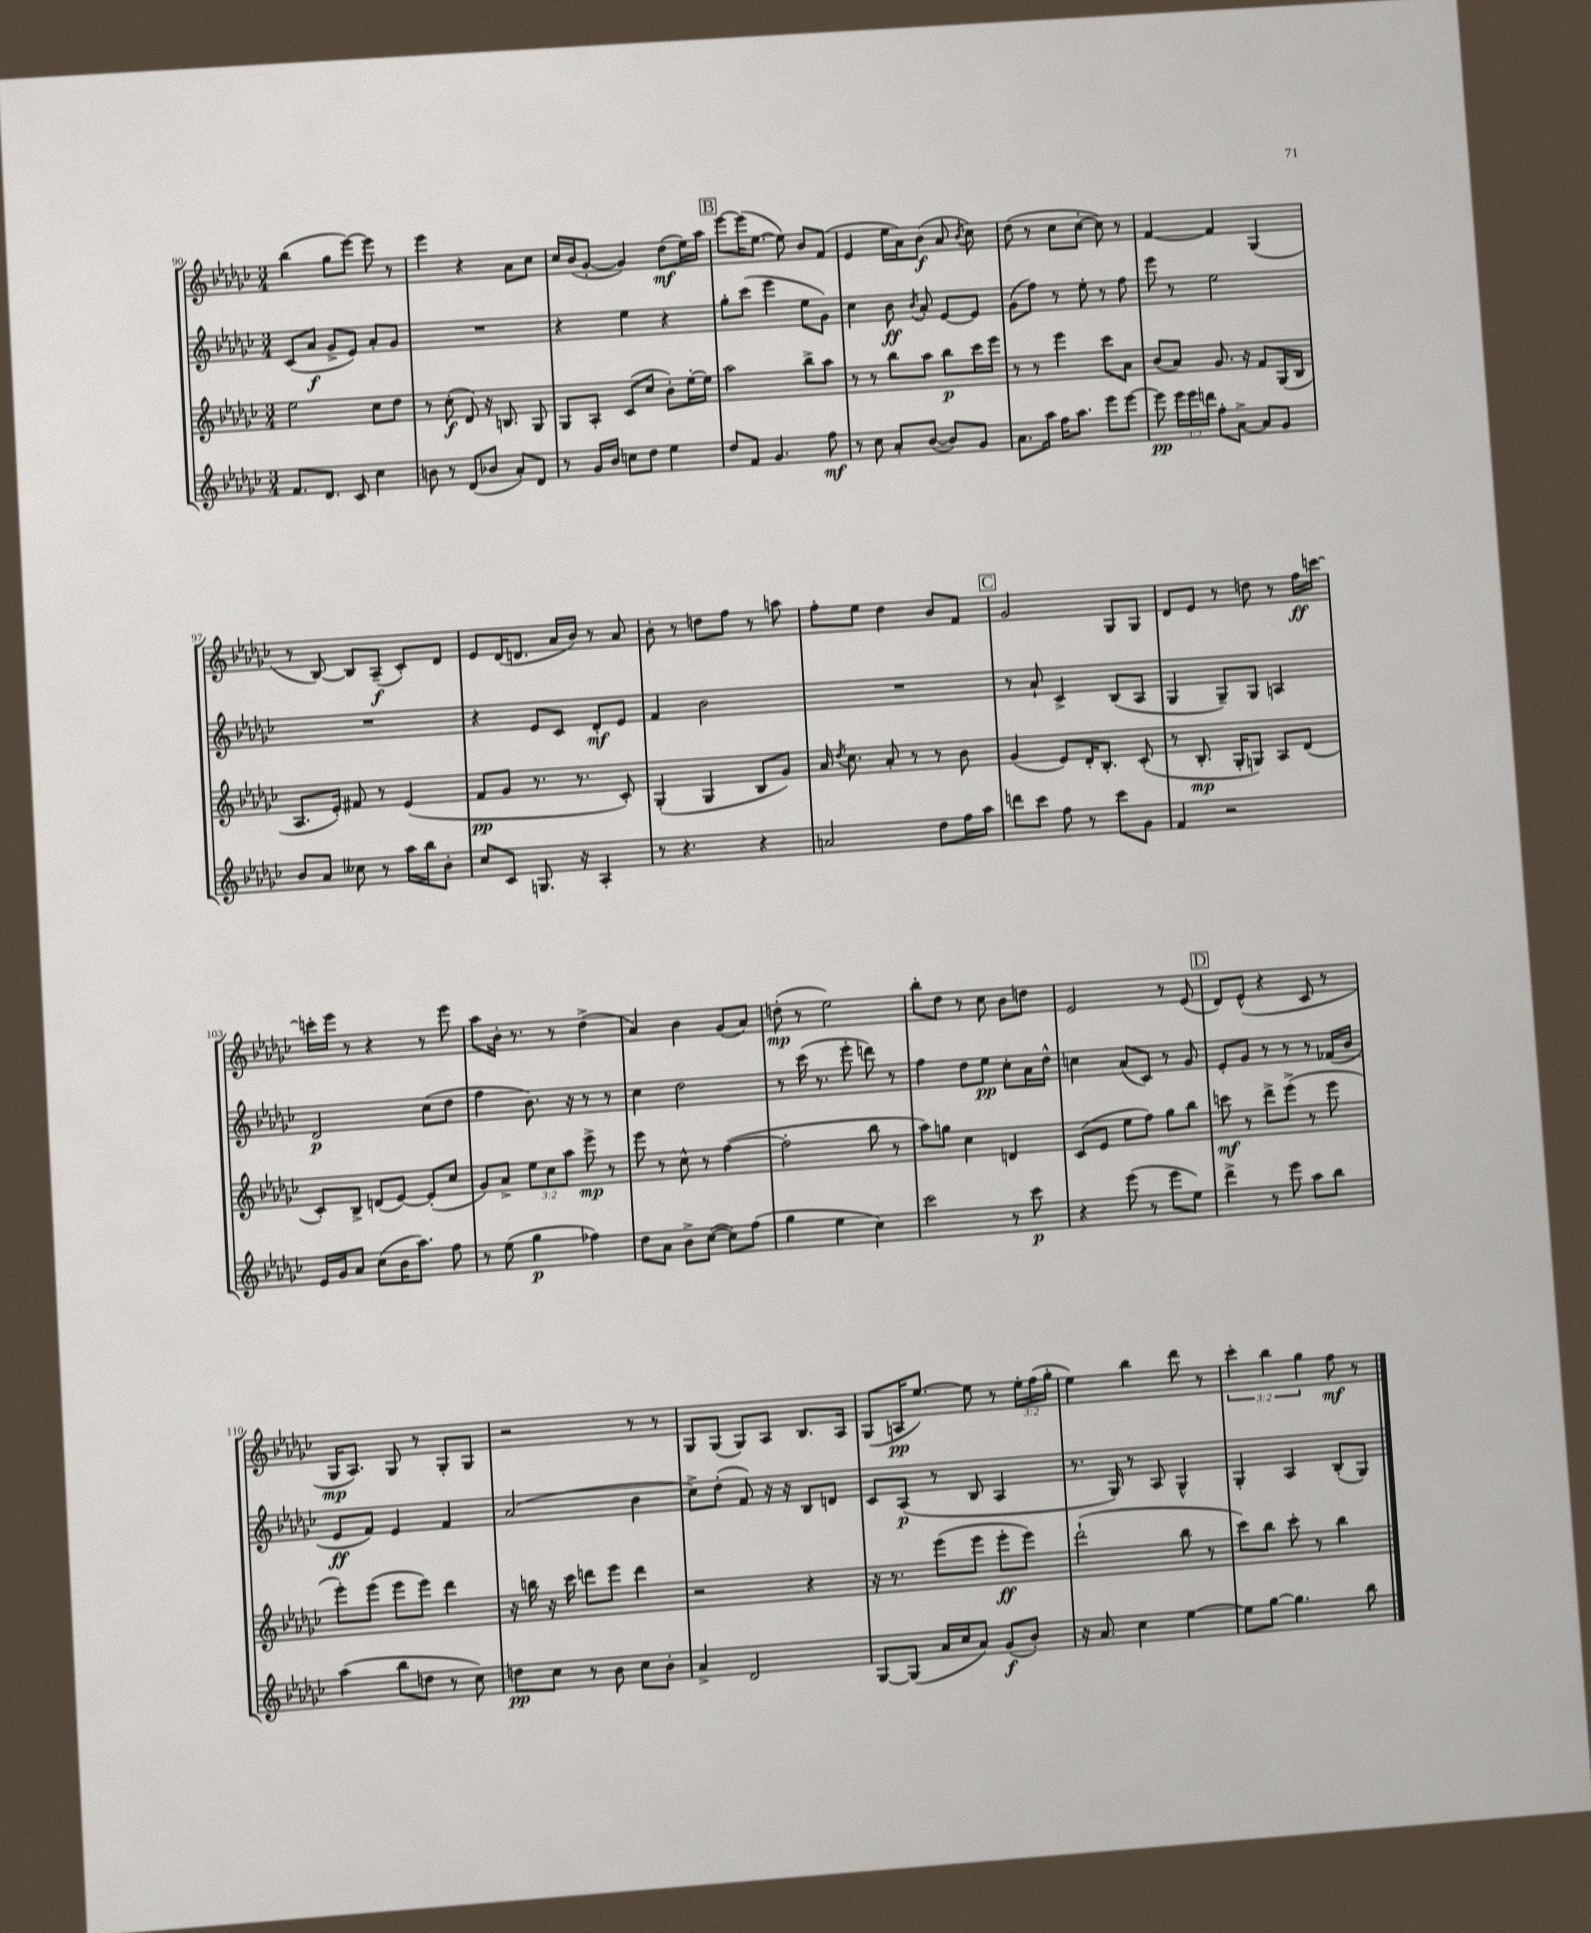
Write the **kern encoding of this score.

**kern	**kern	**kern	**kern
*staff4	*staff3	*staff2	*staff1
*clefG2	*clefG2	*clefG2	*clefG2
*k[b-e-a-d-g-c-]	*k[b-e-a-d-g-c-]	*k[b-e-a-d-g-c-]	*k[b-e-a-d-g-c-]
*M3/4	*M3/4	*M3/4	*M3/4
8.f	2ee-	(8c-	(4bb-
.	.	8a-	.
8.d-	.	.	.
.	.	8g-^	8gg-
8c-	.	8e-)	[8eee-)
4cc-	8cc-	8a-'	8eee-]
.	8dd-	8g-	8r
=	=	=	=
8b	8r	2.r	4eee-
8r	(8cc-'	.	.
(8d-	8d-)	.	4r
8b-	16r	.	.
.	8.B	.	.
8a-')	.	.	8a-
8d-	8G-	.	8cc-
=	=	=	=
8r	8G-	4r	16cc-
.	.	.	(16b-
16g-	8A-'	.	[8g-'
16b-	.	.	.
8cc	(8c-	4ee-	4g-])
8dd-	8cc-	.	.
4ee-	8b-')	4r	(8dd-
.	[16ee-'	.	16ee-)
.	16ee-]	.	16aa-
=	=	=	=
8dd-	2aa-	8gg-'	[8eee-
8f	.	(8ccc-	(16eee-]
.	.	.	[8.ee-
4.g-	.	4eee-	.
.	.	.	8ee-])
.	8bb-^	8ee-	8b-
8ff	8aa-	8g-)	(8f
=	=	=	=
8r	8r	4cc-	4e-
8cc-	8r	.	.
8a-'	8bb-	8b-	16ee-
.	.	.	16a-)
.	.	8qb-	.
([8b-	8aa-	8a-'	(8b-
8b-])	8bb-	[8e-	8a-
.	.	.	8qb-
8g-	16ccc-	8e-]	8cc-)
.	16eee-	.	.
=	=	=	=
8.a-	8r	(8g-	(8dd-
.	8r	8ff)	8r
16aa-	.	.	.
16ff	4eee-	8r	8cc-
8.aa-	.	.	.
.	.	8ee-'	[8cc-'
8eee-	8ccc-	8r	8cc-])
[8eee-	8a-	8ff	8r
=	=	=	=
8eee-]	(8b-	8eee-	[4f
24eee-	8a-)	8r	.
24eee-	.	.	.
24ddd	.	.	.
8ff'	8.g-	2ee-	4f]
[8a-^	.	.	.
.	16r	.	.
8a-]	8f	.	(4G-
8g-	(16G-	.	.
.	16B-	.	.
=	=	=	=
8b-	8.A-	2.r	8r
8a-	.	.	[8B-)
.	16e-')	.	.
8cc--	8f#	.	8B-]
8r	8r	.	(8A-~
16aa-	(4e-	.	8c-')
16bb-	.	.	.
8b-'	.	.	8d-
=	=	=	=
8cc-	8f	4r	8e-
8c-	8g-	.	(16d-
.	.	.	8.d
8.G	8.r	8e-	.
.	.	8c-	16a-
16r	8.r	.	16b-)
4A-'	.	8d-'	8r
.	8c-')	8e-	8a-
=	=	=	=
8r	(4G-'	4f	8b-'
4.r	.	.	8r
.	4G-	2b-	8dd
.	.	.	8ff
4r	8B-	.	8r
.	8g-)	.	8aa
=	=	=	=
2a	16a-	2.r	8ff'
.	8qdd-	.	.
.	8.cc-	.	.
.	.	.	8ee-
.	8a-'	.	4dd-
.	8r	.	.
8dd-	8r	.	8b-
16ff	8b-	.	8f
16aa-	.	.	.
=	=	=	=
8ddd	(4g-	8r	2g-
8ccc-	.	8a-`	.
8ff	8e-)	4c-^	.
8r	16d-'	.	.
.	8.B-'	.	.
8ccc-	.	(8B-	8G-
8g-	(8c-'	8A-	8G-
=	=	=	=
4f	8r	4G-	8d-
.	8.B-'	.	8e-
2r	.	8G-~)	8r
.	16G-'	.	.
.	8G)	8G-	8dd
.	8A-	4A	8r
.	(8d-	.	16ff
.	.	.	[16ccc
=	=	=	=
16e-	8c-')	2d-	16ccc']
16g-	.	.	16eee-
8a-	8B-^	.	8r
(8cc-	(8d	.	4r
16b-	[8e-)	.	.
8.aa-)	.	.	.
.	(8e-']	(8cc-	8r
8ff	8cc-	8dd-	8eee-
=	=	=	=
8r	8g-)	4ff	8aa-
(8ee-	8a-^	.	16b-'
.	.	.	8.r
4gg-	12ee-	8.b-)	.
.	12cc-	.	.
.	.	.	8r
.	12aa-	.	.
.	.	16r	.
4ff-)	8eee-^	8r	(4dd-^
.	8r	8r	.
=	=	=	=
8dd-	8eee-	4cc-	4a-)
8a-	8r	.	.
8b-^	8cc-^^	2dd-	4b-
([8cc-	8r	.	.
8cc-])	([4ff	.	(8g-
(8ff	.	.	8a-)
=	=	=	=
4gg-	2ff']	8r	(8dd'
.	.	(16ccc-	8r
.	.	8.r	.
4ee-	.	.	2ee-)
.	.	8eee-'	.
4cc-)	8bb-	8ddd)	.
.	8r	8r	.
=	=	=	=
2ccc-	8aa-)	4ff	8bb-'
.	8gg	.	8dd-
.	4cc-	8dd-	8r
.	.	8ee-	8cc-
8r	4d	8cc-'	8b-
8ccc-	.	16a-	8dd
.	.	16dd-^^	.
=	=	=	=
4r	(8c-	4cc	2e-
.	8e-	.	.
(8eee-	8ee-	(8a-	.
8r	8ff)	8c-)	.
8eee-	8gg-	8r	8r
8ee-)	8bb-	8g-	(8e-
=	=	=	=
4ddd-^	8ccc	8e-'	8d-)
.	8r	8g-	(8e-^^
8r	8ddd-^	8r	4r
8eee-	(8eee-^	8r	.
8aa-	8r	8r	8c-
8bb-	8eee-	(16f-	8r
.	.	16b-	.
=	=	=	=
(4aa-	8eee-')	8e-	16G-
.	.	.	8.A-)
.	(8eee-	8f)	.
8bb-	8eee-	4e-	8G-
8dd	8eee-)	.	8r
8r	4ddd-	4f	8G-'
8cc-)	.	.	8G-
=	=	=	=
8dd	16r	(2a-	2r
.	16bb	.	.
8cc-	16r	.	.
.	16ccc-	.	.
8r	8ddd	.	.
8b-	8eee-	.	.
8cc-	4ddd	4b-	8r
8b-'	.	.	8r
=	=	=	=
4a-^	2r	8cc-^)	8G-
.	.	(8dd-'	(8G-
2d-	.	8f)	8G-)
.	.	16r	8A-
.	.	16r	.
.	4r	8B-	8.B-
.	.	8d	.
.	.	.	16A-
=	=	=	=
[8G-	16r	8c-	(8G-
.	8.r	.	.
(8G-]	.	(8A-	16A
.	.	.	[8.ee-)
16a-	(8eee-	8r	.
16cc-	.	.	.
8a-)	8eee-	8B-	8ee-]
(8g-	8eee-'	4A-	8r
8b-')	8eee-)	.	24ee-'
.	.	.	(24ff
.	.	.	24gg-'
=	=	=	=
16r	(2ddd-`	8.r	4ee-)
8.a-	.	.	.
.	.	16G-)	.
4cc-	.	8r	4bb-
.	.	8A-	.
[4ee-	8bb-	4G-^^	8ddd-
.	8r	.	8r
=	=	=	=
8ee-]	8ccc-)	4G-'	6ccc-'
[8gg-	8bb-	.	.
.	.	.	6bb-
4.gg-]	8ccc-'	4A-	.
.	.	.	6gg-
.	8r	.	.
.	4bb-	(8B-'	8ff
8bb-	.	8G-)	8r
==	==	==	==
*-	*-	*-	*-
